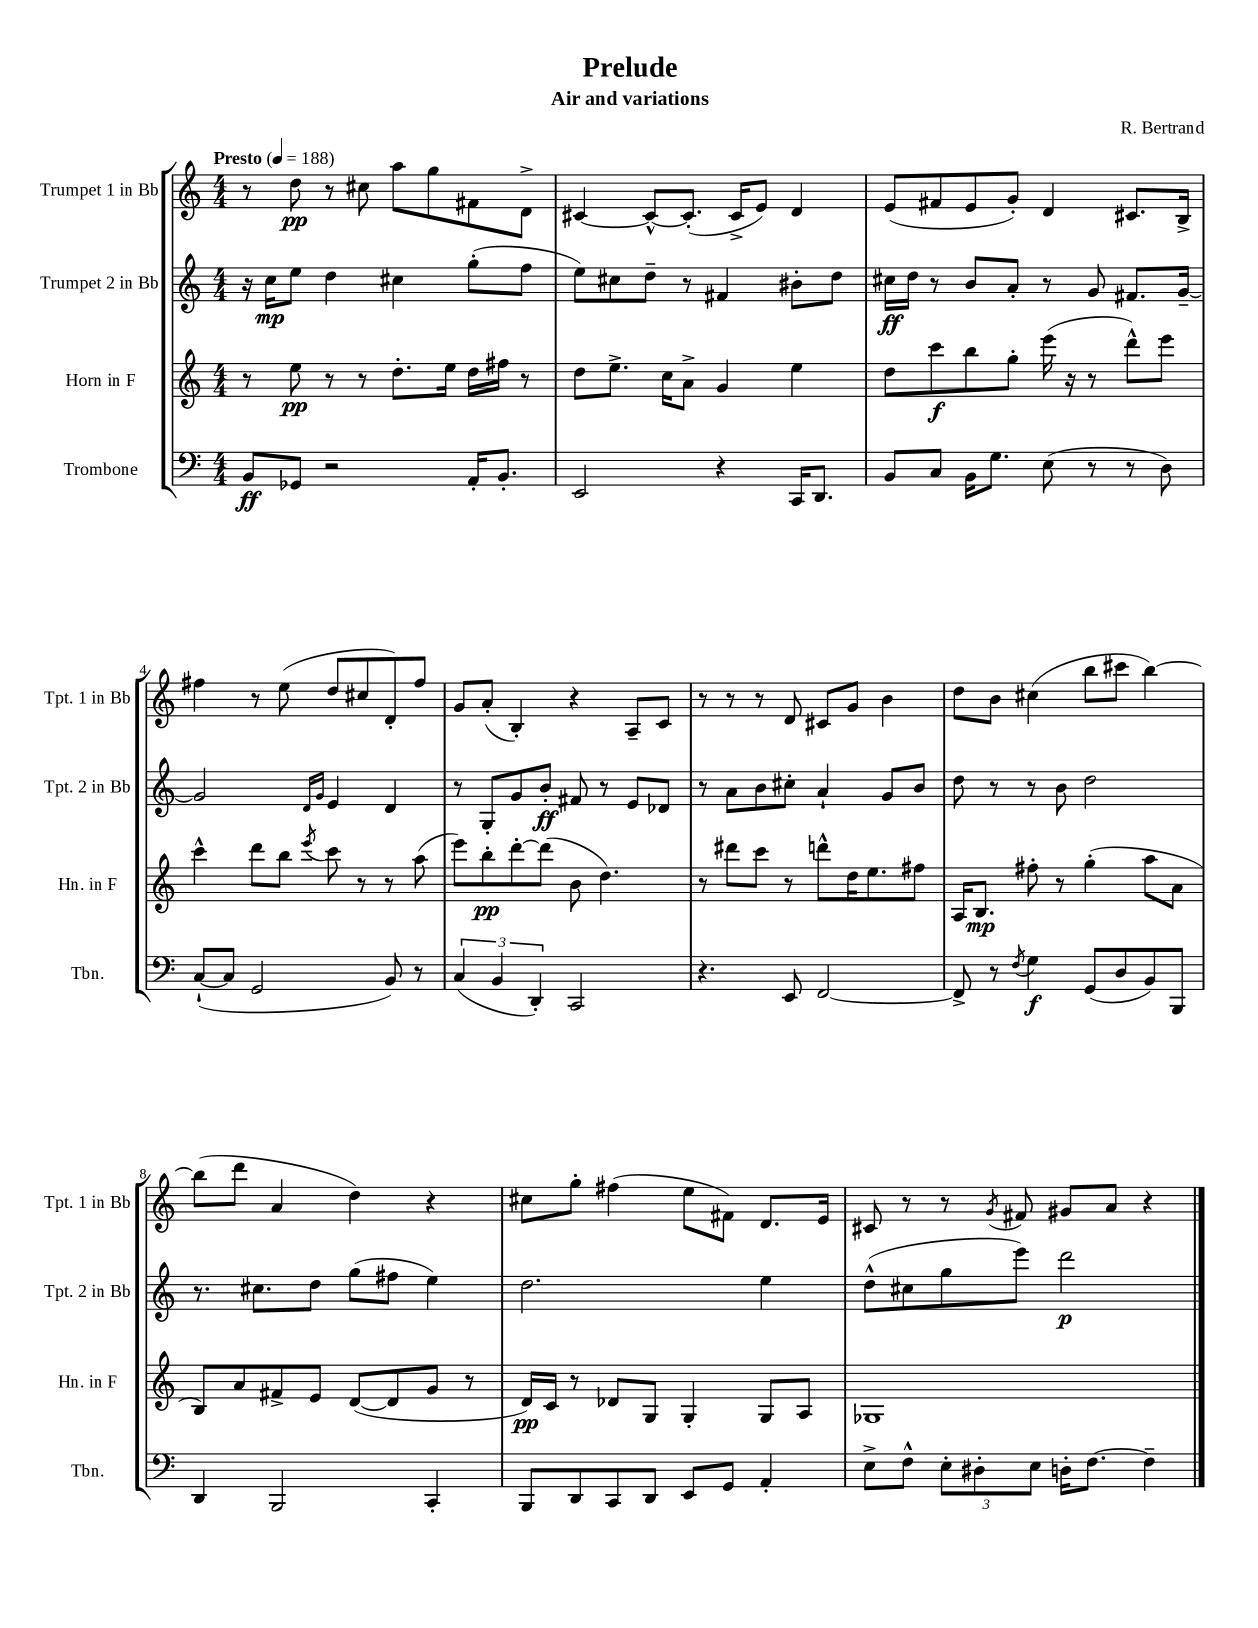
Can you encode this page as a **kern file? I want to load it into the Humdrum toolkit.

**kern	**kern	**kern	**kern
*staff4	*staff3	*staff2	*staff1
*clefF4	*clefG2	*clefG2	*clefG2
*k[]	*k[]	*k[]	*k[]
*M4/4	*M4/4	*M4/4	*M4/4
*MM188	*MM188	*MM188	*MM188
8BB	8r	16r	8r
.	.	16cc	.
8GG-	8ee	8ee	8dd
2r	8r	4dd	8r
.	8r	.	8cc#
.	8.dd'	4cc#	8aa
.	.	.	8gg
.	16ee	.	.
16AA'	16dd	(8gg'	8f#
8.BB'	16ff#	.	.
.	8r	8ff	8d^
=	=	=	=
2EE	8dd	8ee)	[4c#
.	8.ee^	8cc#	.
.	.	8dd~	8c#^^_
.	16cc	.	.
.	8a^	8r	(8.c#']
4r	4g	4f#	.
.	.	.	16c#^
.	.	.	8e)
16CC	4ee	8b#'	4d
8.DD	.	.	.
.	.	8dd	.
=	=	=	=
8BB	8dd	16cc#	(8e
.	.	16dd	.
8C	8ccc	8r	8f#
16BB	8bb	8b	8e
8.G	.	.	.
.	8gg'	8a'	8g')
(8E	(16eee	8r	4d
.	16r	.	.
8r	8r	8g	.
8r	8ddd^^)	8.f#	8.c#
8D)	8eee	.	.
.	.	[16g~	16B^
=	=	=	=
([8C`	4ccc^^	2g]	4ff#
8C]	.	.	.
2GG	8ddd	.	8r
.	8bb	.	(8ee
.	.	16qqd	.
.	8qeee	16qqg	.
.	8ccc	4e	8dd
.	8r	.	8cc#
8BB)	8r	4d	8d')
8r	(8aa	.	8ff#
=	=	=	=
(6C	8eee)	8r	8g
.	8bb'	8G'	(8a'
6BB	.	.	.
.	[8ddd'	8g	4B')
6DD')	.	.	.
.	(8ddd]	8b'	.
2CC	8b	8f#	4r
.	4.dd)	8r	.
.	.	8e	8A~
.	.	8d-	8c
=	=	=	=
4.r	8r	8r	8r
.	8ddd#	8a	8r
.	8ccc	8b	8r
8EE	8r	8cc#'	8d
[2FF	8ddd^^	4a`	8c#
.	16dd	.	8g
.	8.ee	.	.
.	.	8g	4b
.	8ff#	8b	.
=	=	=	=
8FF^]	16A	8dd	8dd
.	8.B	.	.
8r	.	8r	8b
8qF	.	.	.
4G	8ff#'	8r	(4cc#
.	8r	8b	.
(8GG	(4gg'	2dd	8bb
8D	.	.	8ccc#
8BB)	8aa	.	[4bb)
8BBB	8a	.	.
=	=	=	=
4DD	8B)	8.r	(8bb]
.	8a	.	8ddd
.	.	8.cc#	.
2BBB	8f#^	.	4a
.	8e	8dd	.
.	([8d	(8gg	4dd)
.	8d]	8ff#	.
4CC'	8g	4ee)	4r
.	8r	.	.
=	=	=	=
8BBB	16d)	2.dd	8cc#
.	16c	.	.
8DD	8r	.	8gg'
8CC	8d-	.	(4ff#
8DD	8G	.	.
8EE	4G'	.	8ee
8GG	.	.	8f#)
4AA'	8G	4ee	8.d
.	8A	.	.
.	.	.	16e
=	=	=	=
8E^	1G-	(8dd^^	8c#
8F^^	.	8cc#	8r
12E'	.	8gg	8r
12D#'	.	.	.
.	.	.	8qg
.	.	8eee)	8f#
12E	.	.	.
16D'	.	2ddd	8g#
[8.F	.	.	.
.	.	.	8a
4F~]	.	.	4r
==	==	==	==
*-	*-	*-	*-
